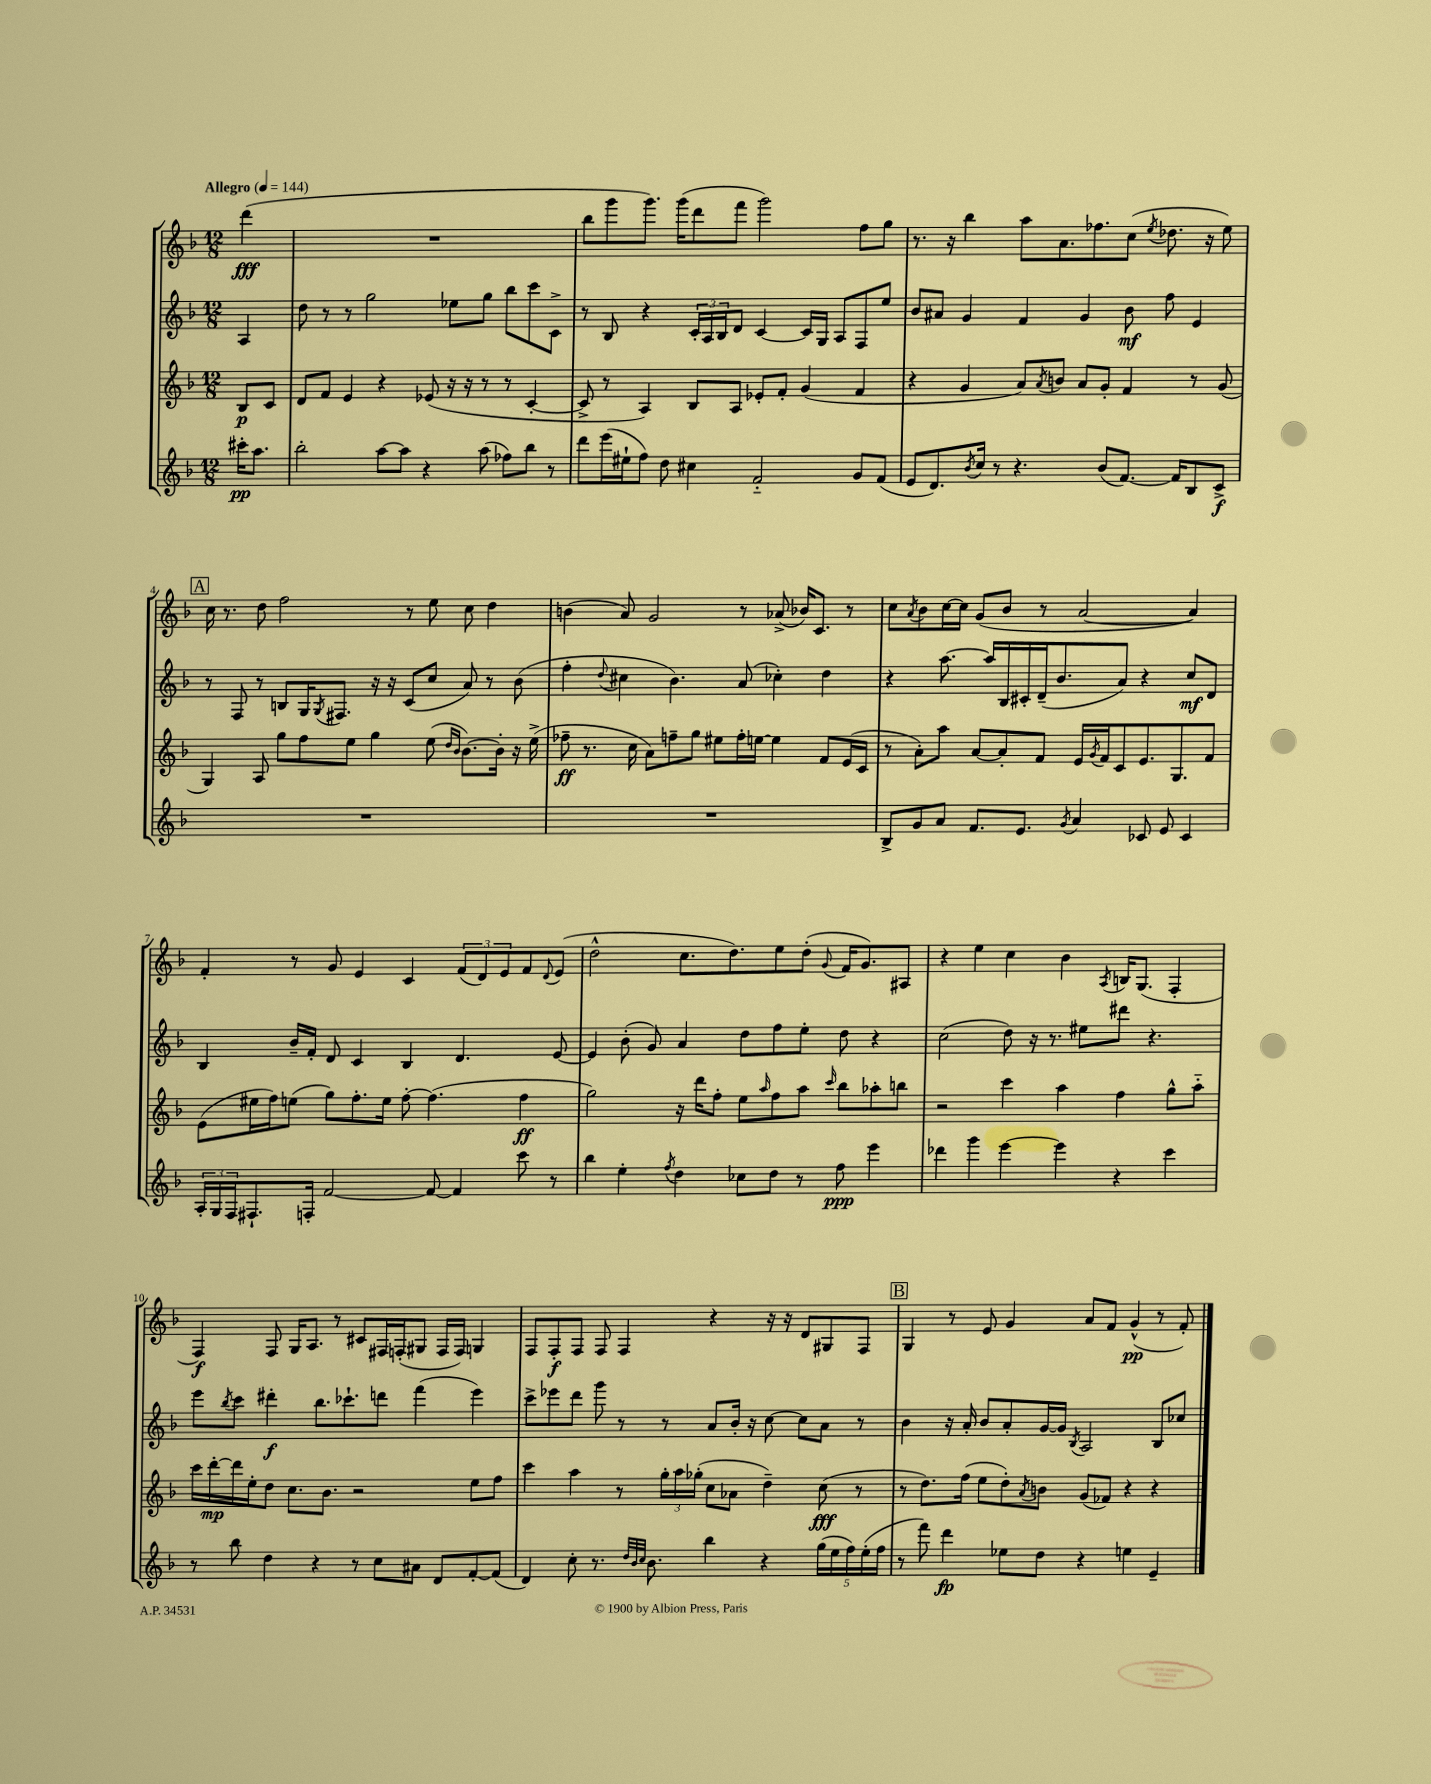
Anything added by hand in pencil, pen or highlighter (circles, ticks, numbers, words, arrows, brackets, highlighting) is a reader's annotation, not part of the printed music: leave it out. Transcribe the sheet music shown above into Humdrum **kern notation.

**kern	**kern	**kern	**kern
*staff4	*staff3	*staff2	*staff1
*clefG2	*clefG2	*clefG2	*clefG2
*k[b-]	*k[b-]	*k[b-]	*k[b-]
*M12/8	*M12/8	*M12/8	*M12/8
*MM144	*MM144	*MM144	*MM144
16ccc#'	8B-	4A	(4ddd
8.aa	.	.	.
.	8c	.	.
=	=	=	=
2bb-'	8d	8dd	1.r
.	8f	8r	.
.	4e	8r	.
.	.	2gg	.
[8aa	4r	.	.
8aa]	.	.	.
4r	(8e-	.	.
.	16r	8ee-	.
.	16r	.	.
(8aa	8r	8gg	.
8ff-)	8r	8bb-	.
8bb-	[4c'	8ccc	.
8r	.	8c^	.
=	=	=	=
8ddd	8c^]	8r	8bb-
(16eee	8r	8B-	8ggg
16ee#`	.	.	.
8ff)	4A)	4r	8.ggg)
8dd	.	.	.
.	.	.	(16ggg
4cc#	8B-	24c'	8ddd
.	.	24A	.
.	.	24B-	.
.	8A	8d	8fff
2f'~	8e-'	[4c	2ggg)
.	8f'	.	.
.	(4g	16c]	.
.	.	16G	.
.	.	8A	.
8g	4f	8F	8ff
(8f	.	8ee	8gg
=	=	=	=
8e	4r	8b-	8.r
8.d)	.	8a#	.
.	.	.	16r
.	4g	4g	4bb-
8qb-	.	.	.
16cc	.	.	.
8r	.	.	.
4.r	8a)	4f	8aa
.	8qa	.	.
.	8b	.	8.a
.	8a	4g	.
.	.	.	8.ff-
(8b-	8g'	.	.
[8.f)	4f	8b-	(8cc
.	.	.	8qee
.	.	8ff	8.dd-
16f]	.	.	.
8B-	8r	4e	.
.	.	.	16r
8c^	(8g	.	8ee)
=	=	=	=
1.r	4G)	8r	16cc
.	.	.	8.r
.	.	8F	.
.	8A	8r	8dd
.	8gg	8B	2ff
.	8ff	16G	.
.	.	8qG	.
.	.	8.F#	.
.	8ee	.	.
.	4gg	16r	.
.	.	16r	.
.	.	(8c	8r
.	(8ee	8cc	8ee
.	16qqdd	.	.
.	16qqb-	.	.
.	[8.b-)	8a)	8cc
.	.	8r	4dd
.	16b-']	.	.
.	16r	(8b-	.
.	(16ee^	.	.
=	=	=	=
1.r	8ff-~	4ff'	(4b
.	8.r	.	.
.	.	8qqdd	.
.	.	4cc#	8a)
.	16cc	.	.
.	8a)	.	2g
.	8ff~	4.b-)	.
.	8gg	.	.
.	8ee#	.	.
.	16ff'	(8a	8r
.	[16ee	.	.
.	4ee]	4cc-')	(8a-^
.	.	.	16b-)
.	.	.	8.c
.	8f	4dd	.
.	(16e	.	8r
.	16c	.	.
=	=	=	=
8B-^	8r	4r	8cc
.	.	.	8qa
8g	8a')	.	8b-
8a	8aa	[8.aa	[16cc
.	.	.	16cc]
8.f	[8a	.	(8g
.	.	16aa]	.
.	8a']	16B-	8b-
8.e	.	16c#'	.
.	8f	(16d~	8r
.	.	8.b-	.
8qg	.	.	.
4a	16e	.	[2a
.	8qg	.	.
.	16f	.	.
.	8c	8a)	.
8c-	8.e	4r	.
8e	.	.	.
.	8.G	.	.
4c-	.	8cc	4a])
.	8f	8d	.
=	=	=	=
24A'	(8e	4B-	4f'
24G	.	.	.
24F	.	.	.
8.F#`	16ee#	.	.
.	16ff)	.	.
.	(8ee	16b-~	8r
16F'	.	16f'	.
[2f	8gg)	8d	8g
.	8.ff'	4c	4e
.	16ee	.	.
.	[8ff'	4B-	4c
8f_	(4.ff]	.	.
4f]	.	4.d	(12f
.	.	.	12d)
.	.	.	12e
8ccc	4ff	.	8f
.	.	.	8qqd
8r	.	[8e	(8e
=	=	=	=
4bb-	2gg)	4e]	2dd^^
4ee'	.	(8b-'	.
.	.	8g)	.
8qff	.	.	.
4dd	16r	4a	8.cc
.	16ddd	.	.
.	8ff'	.	.
.	.	.	8.dd)
8cc-	8ee	8dd	.
.	16qqaa	.	.
8dd	8ff	8ff	8ee
8r	8aa	8ee'	(8dd'
.	16qqccc	.	8qqg
8ff	8bb-	8dd	16f
.	.	.	8.g)
4eee	8aa-'	4r	.
.	8bb	.	8A#
=	=	=	=
4ddd-	2r	(2cc	4r
4ggg	.	.	4ee
[4eee	4ccc	8dd)	4cc
.	.	16r	.
.	.	8.r	.
4eee]	4aa	.	4b-
.	.	8ee#	.
.	.	.	8qA
4r	4ff	8ddd#	16B
.	.	.	(8.G
.	.	4.r	.
4ccc	8gg^^	.	4F'
.	8aa'~	.	.
=	=	=	=
8r	16ccc	8eee	4F)
.	[16ddd'	.	.
.	.	8qbb-	.
8bb-	16ddd]	8ccc	.
.	16ee'	.	.
4dd	8dd	4ddd#'	8F
.	8.cc	.	16G
.	.	.	8.A
4r	.	8.bb-	.
.	8.b-	.	.
.	.	.	8r
.	.	8.ccc-`	.
8r	2r	.	8c#
8cc	.	8ddd	16F#
.	.	.	(16F'
8a#	.	(4fff	8G#
8d	.	.	16F
.	.	.	16F)
[8f'	8ee	4eee)	4G
(8f]	8ff	.	.
=	=	=	=
4d)	4ccc	8ccc^	8F
.	.	8eee-	8F'
8cc'	4aa	8ddd	8F
8.r	.	8ggg	8F
.	8r	8r	4F
32qqdd	.	.	.
32qqb-	.	.	.
32qqcc	.	.	.
8.b-	.	.	.
.	24gg'	8r	.
.	24aa	.	.
.	(24gg-'	.	.
4bb-	8cc	8a	4r
.	8a-	16b-'	.
.	.	16r	.
4r	4dd~)	[8cc	16r
.	.	.	16r
.	.	8cc]	8d
(20gg	(8cc	8a	8G#
20ee	.	.	.
20ff)	.	.	.
.	8r	8r	8F
(20ee'	.	.	.
20ff	.	.	.
=	=	=	=
8r	8r	4b-	4G
8fff)	8.dd)	.	.
4ddd	.	16r	8r
.	(16ff	16a'	.
.	8ee	8b-	8e
8ee-	8dd')	8a'	4g
.	8qa	.	.
8dd	8b	[16g	.
.	.	16g]	.
.	.	8qB-	.
4r	(8g	2A	8a
.	8f-)	.	8f
4ee	4r	.	(4g^^
4e~	4r	8B-	8r
.	.	8cc-	8f')
==	==	==	==
*-	*-	*-	*-
